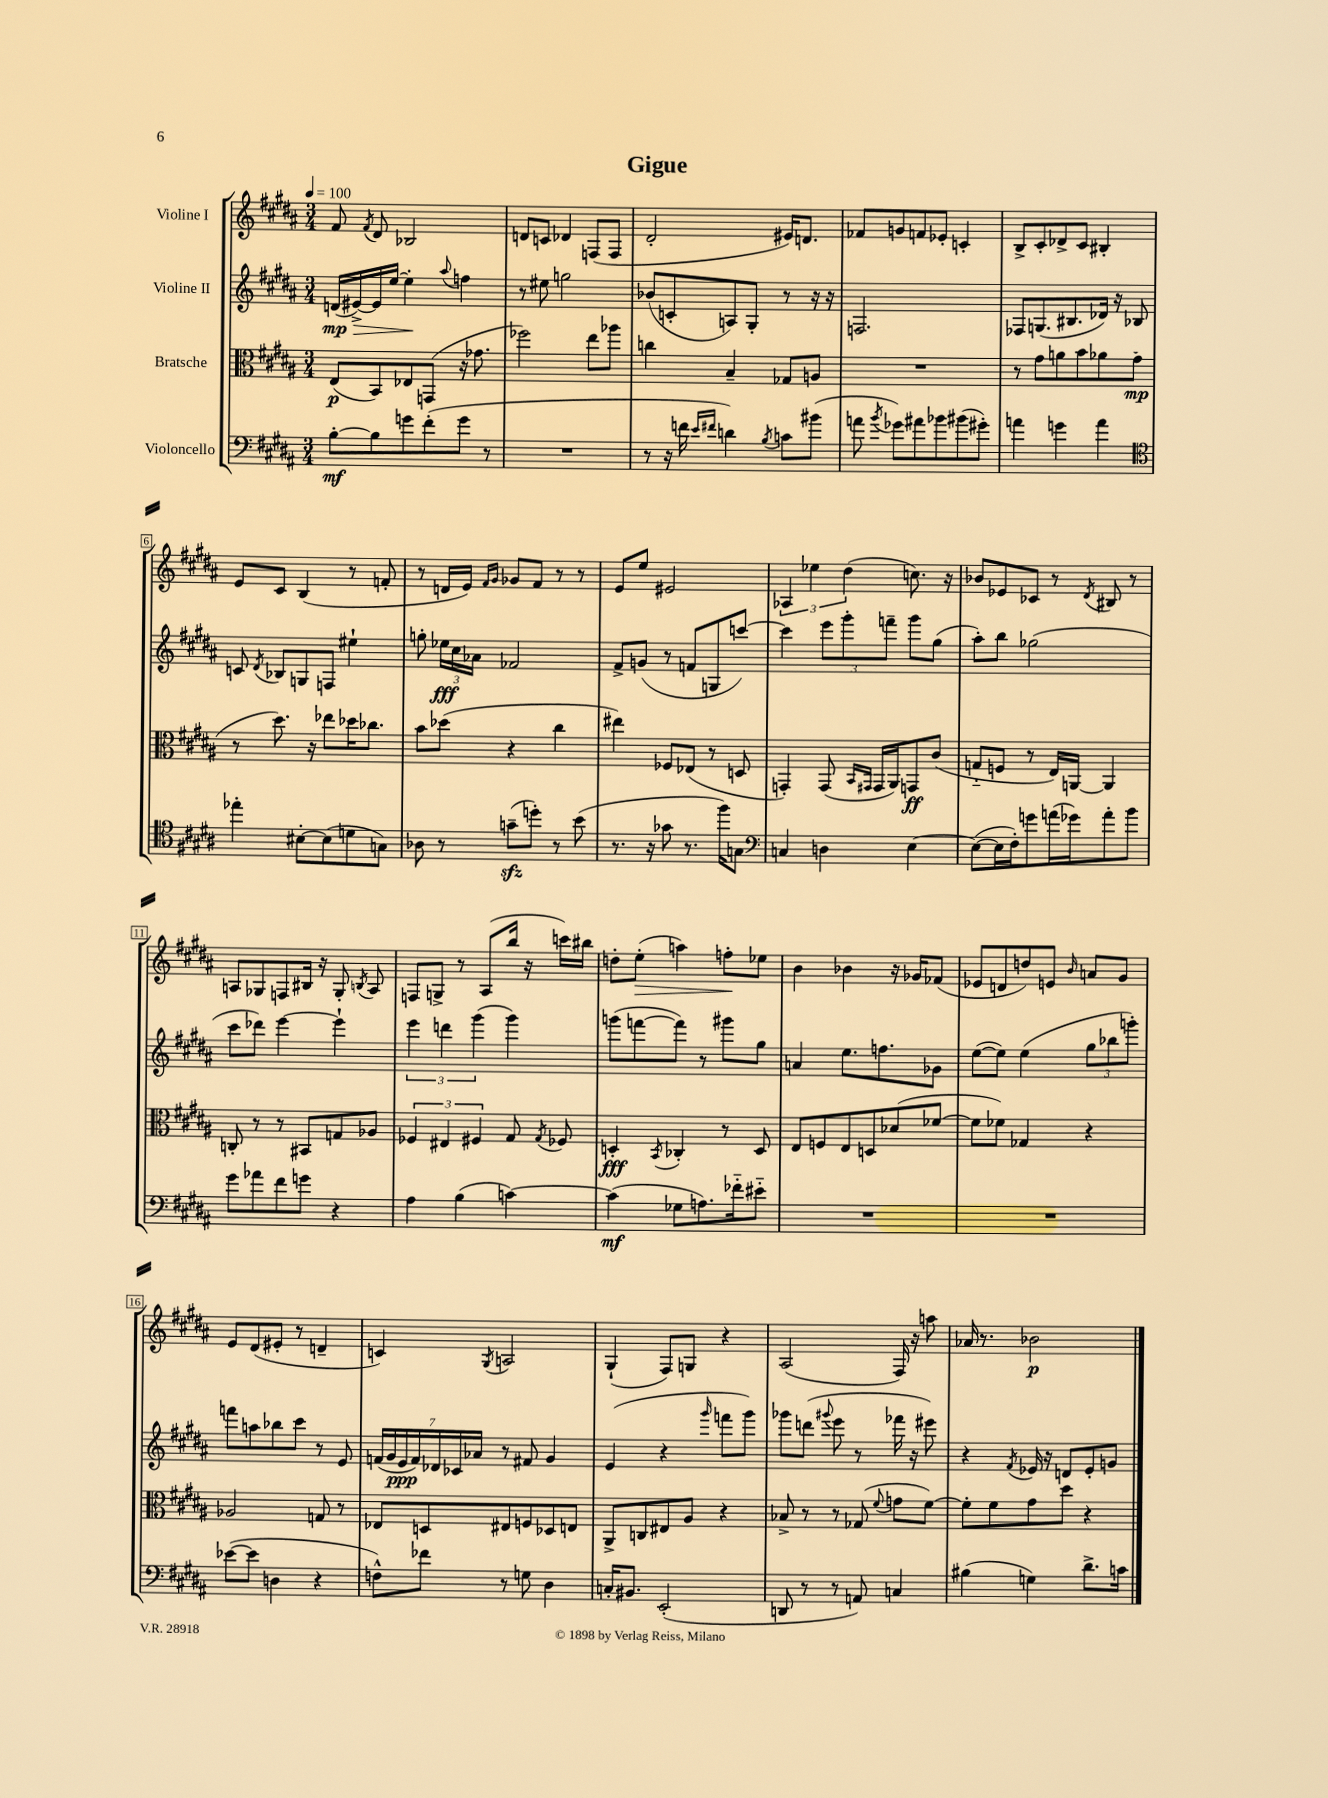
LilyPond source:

\header { title = "Gigue" }
<<
\new StaffGroup <<
\new Staff = "s0" \with { instrumentName = "Violine I" } {
    \clef treble \key b \major \numericTimeSignature \time 3/4 \tempo 4 = 100
    \autoBeamOff fis'8 \acciaccatura { fis'8 } dis'8 bes2 |
    d'8[ c'8] des'4 f8[( f8] |
    dis'2-. eis'16[) d'8.] |
    fes'8[ g'8 f'8 ees'8]-. c'4-. |
    b8[-> cis'8-. des'8-> cis'8] bis4-. |
    e'8[ cis'8] b4( r8 f'8-. |
    r8 d'16[ e'16]) \grace { fis'16[ gis'16] } ges'8[ fis'8] r8 r8 |
    e'8[ e''8] eis'2 |
    \tuplet 3/2 { aes4 ees''4 dis''4( } c''8.) r16 |
    bes'8[ ees'8 ces'8] r8 \acciaccatura { dis'8 } bis8 r8 |
    a8[ ges8 f8 bis16] r16 ges8-. \acciaccatura { b8 } a8 |
    f8[ g8]-> r8 ais8[( b''16] r16 c'''16[) bis''16] |
    d''8[-. e''8]-.\>( a''4) f''8[-.\! ees''8] |
    b'4 bes'4 r16 ges'16[ fes'8]( |
    ees'8[ d'8 d''8) e'8] \grace { b'16 } a'8[ gis'8] |
    e'8[ dis'8( eis'8]-. r8 d'4-- |
    c'4) \acciaccatura { gis8 } a2 |
    gis4-!( fis8[) g8] r4 |
    ais2( fis16) r16 a''8 |
    aes'16 r8. bes'2\p \bar "|." |
}
\new Staff = "s1" \with { instrumentName = "Violine II" } {
    \clef treble \key b \major \numericTimeSignature \time 3/4
    \autoBeamOff d'16[\mp\>( eis'16~->) eis'16 e''16]~ e''4-.\! \appoggiatura { ais''8 } f''4 |
    r8 eis''8 g''2 |
    bes'8[( c'8-. a8) gis8]-. r8 r16 r16 |
    f2. |
    fes8[ g8.( bis8. des'16]) r16 bes8 |
    c'8 \acciaccatura { dis'8 } bes8[ g8 f8] eis''4-! |
    g''8-. \tuplet 3/2 { ees''16[\fff cis''16 aes'16] } fes'2 |
    fis'8[-> g'8]( r8 f'8[ g8 c'''8]~) |
    c'''4 \tuplet 3/2 { e'''8[ gis'''8-. f'''8]-- } gis'''8[ gis''8]( |
    ais''8[-.) b''8] ges''2( |
    cis'''8[ des'''8]) e'''4~ e'''4-! |
    \tuplet 3/2 { e'''4 d'''4 gis'''4( } gis'''4) |
    g'''8[( f'''8~ f'''8]) r8 gis'''8[ gis''8] |
    a'4 e''8.[ f''8. ges'8] |
    e''8[~( e''8]) e''4( \tuplet 3/2 { gis''8[ bes''8 g'''8]-.) } |
    f'''8[ a''8 bes''8 cis'''8] r8 e'8 |
    \tuplet 7/4 { f'16[( gis'16 e'16\ppp f'16) des'16 ces'16 aes'16] } r8 fis'8 gis'4 |
    e'4( r4 \grace { gis'''16 } f'''8[ gis'''8]) |
    ges'''8[ d'''8]( \appoggiatura { gis'''8 } e'''8 r8 fes'''16 r16 eis'''8) |
    r4 \acciaccatura { fis'8 } ees'16 r16 d'8[ ees'8-. g'8] \bar "|." |
}
\new Staff = "s2" \with { instrumentName = "Bratsche" } {
    \clef alto \key b \major \numericTimeSignature \time 3/4
    \autoBeamOff e8[\p( b,8) ees8 g,8]( r16 ges'8. |
    fes''2) e''8[ aes''8] |
    c''4 b4-- ges8[ a8] |
    R2. |
    r8 gis'8[ a'8 b'8 aes'8 gis'8]\mp( |
    r8 dis''8.) r16 ees''8[ des''16 ces''8.] |
    b'8[ des''8]( r4 cis''4 |
    eis''4) fes8[ ees8]( r8 d8 |
    g,4-.) g,8( \grace { b,16[ gis,16] } gis,16[ ais,16) g,8\ff cis'8]( |
    g8[-_ f8] r8 e16[) a,16]~ a,4 |
    c8-. r8 r8 bis,8[ g8 aes8] |
    \tuplet 3/2 { fes4 eis4 fis4 } gis8 \acciaccatura { gis8 } fes8 |
    d4-.\fff \acciaccatura { b,8 } ces4-. r8 d8 |
    e8[ f8 e8 d8 des'8( fes'8]~ |
    fes'8[ fes'8]) ges4 r4 |
    aes2 g8 r8 |
    ees8[ d8 eis8 f8 des8 e8] |
    ais,8[-> c8 eis8 ais8] r4 |
    bes8-> r8 r8 ges8( \appoggiatura { fis'8 } g'8[ fis'8]~) |
    fis'8[-. fis'8 gis'8 dis''8] r4 \bar "|." |
}
\new Staff = "s3" \with { instrumentName = "Violoncello" } {
    \clef bass \key b \major \numericTimeSignature \time 3/4
    \autoBeamOff b8[~-.\mf b8 g'8 fis'8-.( g'8] r8 |
    R2. |
    r8 r16 f'16 \grace { e'16[ fis'16] } d'4) \acciaccatura { b8 } c'8[ bis'8]( |
    a'8 \acciaccatura { b'8 } ges'8[) ais'8 bes'8 bis'8( gis'8]-.) |
    a'4 g'4 a'4 |
    \clef tenor ees''4-. bis8[~-. bis8( d'8 g8]) |
    aes8 r8 g'8[--\sfz( d''8]-.) r8 b'8( |
    r8. r16 ges'8 r8. fis''16[) g8] |
    \clef bass c4 d4 e4~ |
    e8[~( e16 fis16-.) g'8 a'16( ges'16) a'8-. b'8] |
    gis'8[ aes'8 fis'8 g'8] r4 |
    ais4 b4( c'4~) |
    c'4\mf( ges8[ a8.) fes'16-_ eis'8]-_ |
    R2. |
    R2. |
    ees'8[~( ees'8] d4 r4 |
    f8[-^) fes'8] r8 g8 dis4 |
    c16[-. bis,8.] e,2-.( |
    d,8 r8 r8 a,8) c4 |
    bis4( g4) dis'8.[-> c'16] \bar "|." |
}
>>
>>
\layout { \context { \Score \override BarNumber.stencil = #(make-stencil-boxer 0.1 0.3 ly:text-interface::print) } }
